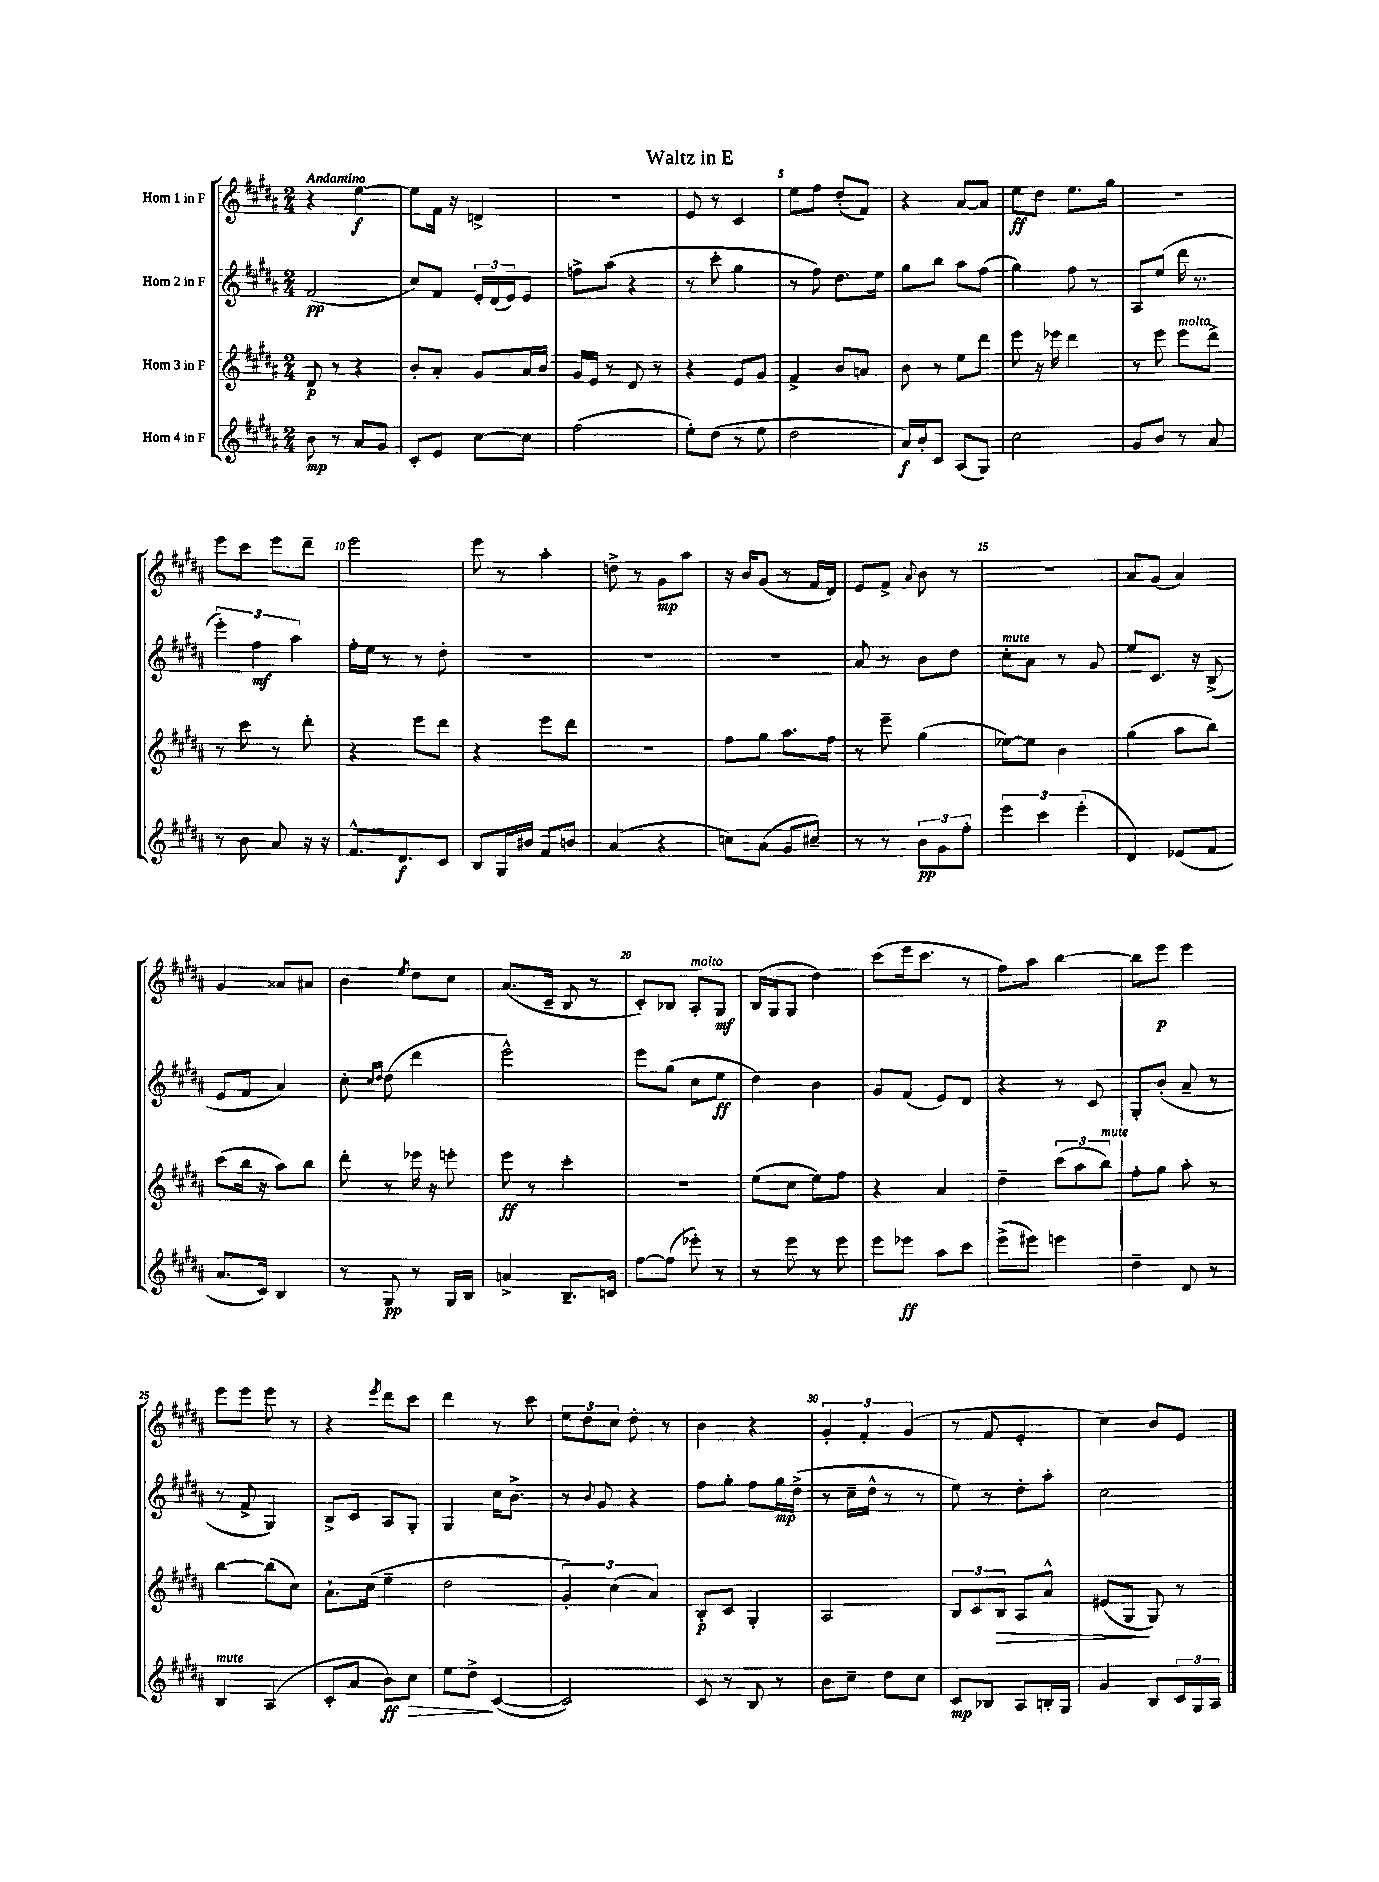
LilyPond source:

\header { title = "Waltz in E" }
<<
\new StaffGroup <<
\new Staff = "s0" \with { instrumentName = "Horn 1 in F" } {
    \clef treble \key b \major \numericTimeSignature \time 2/4 \tempo "Andantino"
    r4 e''4~\f |
    e''8 fis'16 r16 d'4-> |
    R2 |
    e'8 r8 cis'4 |
    e''8 fis''8 dis''8-.( fis'8) |
    r4 ais'8~ ais'8 |
    e''8\ff dis''8 e''8. gis''16 |
    r2 |
    e'''8 cis'''8 e'''8 dis'''8-- |
    e'''2 |
    e'''8 r8 ais''4-. |
    d''8-> r8 gis'8\mp ais''8 |
    r16 b'16 gis'8( r8 fis'16 dis'16) |
    e'8 fis'8-> \appoggiatura { ais'8 } b'8 r8 |
    R2 |
    ais'8 gis'8( ais'4) |
    gis'4 aisis'8 ais'8 |
    b'4 \acciaccatura { e''8 } dis''8 cis''8 |
    ais'8.( cis'16-- b8 r8 |
    cis'8-.) bes8 ais8-.^\markup { \italic "molto" } gis8\mf |
    b16( gis16 gis8 dis''4) |
    cis'''8( e'''16 cis'''8. r8 |
    fis''8) ais''8 b''4~ |
    b''8 e'''8\p e'''4 |
    e'''8 e'''8 e'''8 r8 |
    r4 \acciaccatura { e'''8 } dis'''8 cis'''8 |
    dis'''4 r8 cis'''8 |
    \tuplet 3/2 { e''8 dis''8 cis''8 } dis''8-. r8 |
    b'4 r4 |
    \tuplet 3/2 { gis'4-. fis'4-. gis'4( } |
    r8 fis'8 e'4-. |
    cis''4) b'8 e'8 \bar "|." |
}
\new Staff = "s1" \with { instrumentName = "Horn 2 in F" } {
    \clef treble \key b \major \numericTimeSignature \time 2/4
    fis'2\pp( |
    cis''8) fis'8 \tuplet 3/2 { e'16-. dis'16( e'16) } e'8 |
    f''8-> ais''8( r4 |
    r8 cis'''8-. gis''4 |
    r8 fis''8) dis''8. e''16 |
    gis''8 b''8 ais''8 fis''8( |
    gis''4) fis''8 r8 |
    ais8 e''8( dis'''16 r8. |
    \tuplet 3/2 { e'''4-.) fis''4\mf ais''4 } |
    fis''16-. e''16 r8 r8 dis''8-. |
    R2 |
    R2 |
    R2 |
    ais'8 r8 b'8 dis''8 |
    cis''8-.^\markup { \italic "mute" } ais'8 r8 gis'8 |
    e''8 cis'8. r16 b8->( |
    e'8 fis'8 ais'4) |
    cis''8-. \grace { cis''16 dis''16 } dis''8( dis'''4 |
    e'''2-^) |
    e'''8 gis''8( cis''8 e''8\ff |
    dis''4) b'4 |
    gis'8 fis'8( e'8) dis'8 |
    r4 r8 cis'8 |
    gis8-. b'8-.( ais'8-- r8 |
    r8 fis'8-> gis4) |
    b8-> cis'8 ais8 gis8-. |
    gis4 cis''16 b'8.-> |
    r8 \appoggiatura { b'8 } gis'8 r4 |
    fis''8 gis''8-. fis''8 gis''16\mp dis''16->( |
    r8 cis''16-- dis''16-^ r8 r8 |
    e''8) r8 dis''8-. ais''8-. |
    cis''2 \bar "|." |
}
\new Staff = "s2" \with { instrumentName = "Horn 3 in F" } {
    \clef treble \key b \major \numericTimeSignature \time 2/4
    dis'8\p r8 r4 |
    b'8-. ais'8-. gis'8 ais'16 b'16 |
    gis'16 e'16 r8 dis'8 r8 |
    r4 e'8 gis'8 |
    fis'4-> b'8 a'8 |
    b'8 r8 e''8 dis'''8 |
    e'''8 r16 ees'''16 dis'''4 |
    r8 e'''8 e'''8^\markup { \italic "molto" } dis'''8-> |
    r8 cis'''8 r8 dis'''8-. |
    r4 e'''8 dis'''8 |
    r4 e'''8 dis'''8 |
    r2 |
    fis''8 gis''8 ais''8. fis''16 |
    r8 e'''8-- gis''4( |
    ees''8~) ees''8 b'4 |
    gis''4( ais''8 b''8) |
    cis'''8( b''16 r16 ais''8) b''8 |
    dis'''8-. r8 ees'''16 r16 e'''8-. |
    e'''8\ff r8 cis'''4-. |
    r2 |
    e''8( cis''8 e''8) fis''8 |
    r4 ais'4 |
    dis''4-- \tuplet 3/2 { cis'''8( ais''8 b''8^\markup { \italic "mute" }) } |
    fis''8-. gis''8 ais''8-. r8 |
    b''4~ b''8( cis''8) |
    ais'8.-! cis''16( e''4-- |
    dis''2 |
    \tuplet 3/2 { gis'4-.) cis''4( ais'4) } |
    b8-.\p cis'8 gis4-. |
    ais2 |
    \tuplet 3/2 { b8 cis'8 b8\> } ais8 ais'8-^ |
    eis'8( gis8\! gis8) r8 \bar "|." |
}
\new Staff = "s3" \with { instrumentName = "Horn 4 in F" } {
    \clef treble \key b \major \numericTimeSignature \time 2/4
    b'8\mp r8 ais'8 gis'8 |
    cis'8-. e'8 cis''8~ cis''8 |
    fis''2( |
    e''8-.) dis''8( r8 e''8 |
    dis''2 |
    ais'16\f) b'16-. cis'8 ais8( gis8) |
    cis''2 |
    gis'8 b'8 r8 ais'8 |
    r8 b'8 ais'8 r16 r16 |
    fis'8.-^ dis'8.\f cis'8 |
    b8 gis16 bis'16 fis'8 b'8 |
    ais'4( r4 |
    c''8) ais'8( gis'8 cis''8--) |
    r8 r8 \tuplet 3/2 { b'8\pp gis'8 fis''8-. } |
    \tuplet 3/2 { e'''4 cis'''4 e'''4-.( } |
    dis'4) ees'8( fis'8 |
    ais'8. cis'16) b4 |
    r8 gis8\pp r8 gis16 b16 |
    a'4-> b8.-- c'16 |
    fis''8~ fis''8( ees'''8-.) r8 |
    r8 e'''8 r8 e'''8 |
    e'''8 ees'''8\ff ais''8 cis'''8 |
    e'''8->( eis'''8) e'''4 |
    dis''4-- dis'8 r8 |
    b4^\markup { \italic "mute" } ais4( |
    cis'8-. ais'8 b'8\ff) cis''8\> |
    e''8 dis''8->\! cis'4~( |
    cis'2) |
    cis'8 r8 b8 r8 |
    b'8 cis''8-- dis''8 cis''8 |
    cis'8\mp bes8 ais8 b16-. gis16 |
    gis'4 b8 \tuplet 3/2 { cis'16 gis16 ais16 } \bar "|." |
}
>>
>>
\layout { \context { \Score \override BarNumber.break-visibility = ##(#f #t #t) barNumberVisibility = #(every-nth-bar-number-visible 5) } }
